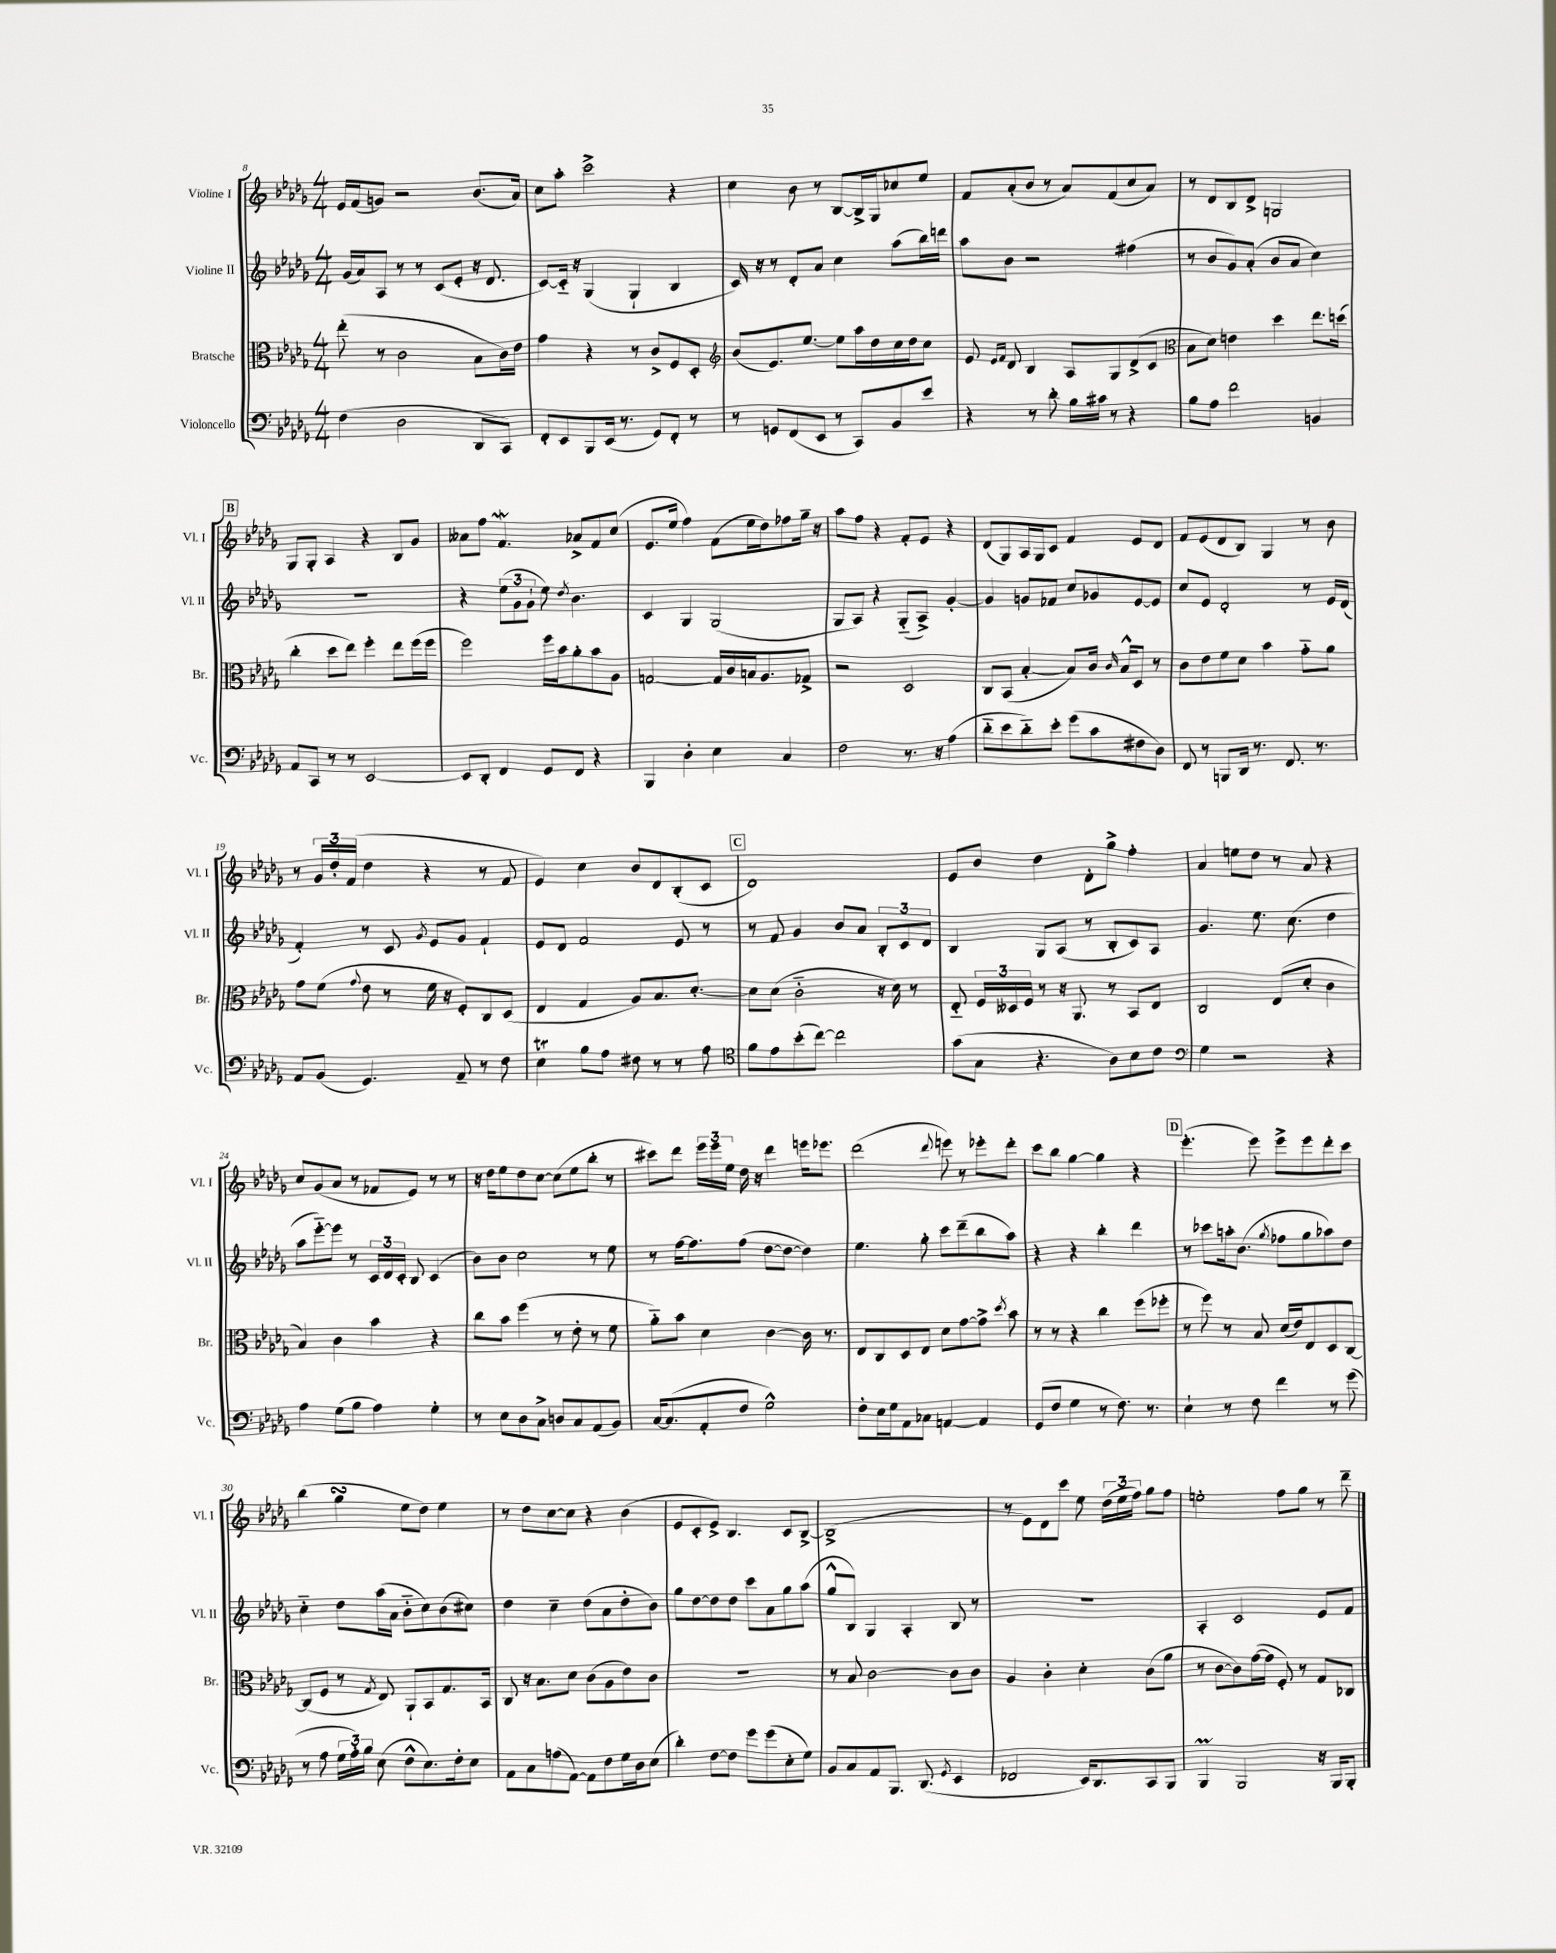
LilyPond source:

<<
\new StaffGroup <<
\new Staff = "s0" \with { instrumentName = "Violine I" shortInstrumentName = "Vl. I" } {
    \clef treble \key des \major \numericTimeSignature \time 4/4
    \autoBeamOff ees'16[ f'16( g'8]) r2 bes'8.[( aes'16]) |
    c''8[ aes''8]-. c'''2-> r4 |
    c''4 bes'8 r8 bes8[~ bes16-> ges16 ces''8 ees''8] |
    f'8[ aes'8-.( bes'8] r8 aes'8[) f'8( c''8 aes'8]) |
    r8 des'8[ bes8 des'8]-> g2 |
    \mark \markup { \box "B" } ges8[ ges8]-. aes4 r4 bes8[ ges'8] |
    aeses'8[ f''8] f'4.\mordent aes'8[-> f'8 c''8]( |
    ees'8.[ ees''16] f''4) f'8[( ees''16 des''16) fes''8 ges''16]-- r16 |
    aes''8[ f''8] r4 f'8[-. ees'8] r4 |
    des'8[( ges8) aes16 ges16 c'8] f'4 ees'8[ des'8] |
    f'8[ ees'8( des'8 bes8]) ges4 r8 bes'8 |
    r8 \tuplet 3/2 { ges'16[ des''16-. f'16]( } des''4 r4 r8 f'8 |
    ees'4) c''4 bes'8[ des'8 bes8-.( c'8] |
    \mark \markup { \box "C" } des'1) |
    ees'8[ bes'8] des''4 des'8[-. ges''8]-> f''4-. |
    aes'4 e''8[ des''8] r8 aes'8 r4 |
    c''8[ ges'8( aes'8] r8 fes'8[ ees'8]) r8 r8 |
    r16 des''16[ ees''8 des''8 c''8]~ c''8[( ees''8 bes''8]-. r8 |
    cis'''8[) des'''8] \tuplet 3/2 { ees'''16[ ees'''16 ees''16] } des''16 r16 des'''4 e'''16[ ees'''8.] |
    des'''2( \appoggiatura { des'''8 } e'''8) r8 ees'''8[-. des'''8]-. |
    c'''8[ bes''8] ges''4~ ges''4 r4 |
    \mark \markup { \box "D" } ees'''4.-.( ees'''8) ees'''8[-> ees'''8 des'''8-. c'''8] |
    bes''4( ges''4\turn ees''8[ des''8]) ees''4 |
    r8 des''8[ c''8~ c''8] r4 bes'4( |
    ees'8[ c'8-. ees'8]->) bes4. c'8[ bes8]~-> |
    bes1->( |
    r8 ees'8[) des'8 c'''8] ees''8 \tuplet 3/2 { des''16[( ees''16 f''16]) } ges''8[ f''8] |
    e''2-. f''8[ ges''8] r8 des'''8-- \bar "|." |
}
\new Staff = "s1" \with { instrumentName = "Violine II" shortInstrumentName = "Vl. II" } {
    \clef treble \key des \major \numericTimeSignature \time 4/4
    \autoBeamOff ges'16[( aes'16) aes8] r8 r8 c'8[( ees'8]-. r16 des'8. |
    c'8[~) c'16]-_ r16 ges4( ges4-! bes4 |
    c'16) r16 r8 des'8[-. aes'8] c''4 aes''8[( bes''16) d'''16] |
    aes''8[ bes'8] r2 fis''4( |
    r8 bes'8[ ges'8) aes'8]-.( bes'8[ aes'8] c''4) |
    \mark \markup { \box "B" } R1 |
    r4 \tuplet 3/2 { ees''8[( ges'8 ges'8]-! } ees''8) \acciaccatura { des''8 } bes'4. |
    c'4 ges4 ges2( |
    ges8[ aes8]) r4 ges8[-_( aes8]->) ges'4~-. |
    ges'4 g'8[ fes'8] c''8[ ges'8 ees'8~ ees'8] |
    c''8[ ees'8] des'2-. r8 ees'16[ des'16]( |
    f'4-.) r8 c'8 \acciaccatura { ges'8 } ees'8[ ges'8] f'4-! |
    ees'8[ des'8] f'2 ees'8 r8 |
    \mark \markup { \box "C" } r8 f'8 ges'4 bes'8[ aes'8] \tuplet 3/2 { bes8[-. c'8 des'8] } |
    bes4 ges8[ aes8]( r8 bes8[-. c'8) aes8] |
    ges'4. ees''8. c''8.( des''4 |
    aes''8[ ees'''8~-_) ees'''8] r8 \tuplet 3/2 { c'16[ des'16 c'16]-. } bes8 c'4( |
    bes'8[) bes'8] c''2 r8 ees''8 |
    r8 f''16[~ f''8. f''8]( des''8[~ des''8]~ des''4) |
    ees''4. ges''8-. c'''8[ des'''8--( bes''8 aes''8]) |
    r4 r4 bes''4-. des'''4 |
    \mark \markup { \box "D" } r8 ces'''8[ a''16-. bes'8.]( \acciaccatura { ges''8 } fes''8[ ges''8 aes''8) des''8] |
    c''4-_ des''8[ aes''16( aes'16] bes'8[-_ c''8) bes'8( cis''8]) |
    des''4 c''4-- des''8[( aes'8 des''8-. bes'8]) |
    ges''8[ des''8~ des''8 des''8] c'''8[ aes'8 ges''8 aes''8]( |
    ges''8[-^ bes8]) ges4 aes4-. bes8 r8 |
    R1 |
    aes4-. c'2 ees'8[ f'8] \bar "|." |
}
\new Staff = "s2" \with { instrumentName = "Bratsche" shortInstrumentName = "Br." } {
    \clef alto \key des \major \numericTimeSignature \time 4/4
    \autoBeamOff ees''8-.( r8 c'2 bes8[ c'16) ees'16] |
    ges'4 r4 r8 c'8[-> f8 des8]-. |
    \clef treble bes'8[( ees'8.) ees''8.]~ ees''8[ aes''16 des''16 c''16 des''16 c''8] |
    ees'8 \grace { ees'16[ f'16] } des'8 bes4 aes8[ ges8 des'8->( c'8] |
    \clef alto bes8[ des'8]) e'4 des''4 ees''8.[ d''16]( |
    \mark \markup { \box "B" } c''4-. des''8[ ees''8]) f''4-. ees''8[ f''16( f''16] |
    f''2) f''16[ bes'16 aes'8-. bes'8 aes8] |
    g2~ g16[ c'16 b16 aes8. ges8]-> |
    r2 des2 |
    c8[ bes,8]( bes4~-. bes8[) c'16] \grace { c'16 } bes16[-^ des8] r8 |
    c'8[ ees'8 f'8 des'8] bes'4 ges'8[-_ aes'8] |
    ges'8[ f'8]( \appoggiatura { ges'8 } ees'8 r8 f'16 r16 f8[-.) c8 des8]( |
    ees4 ges4 aes8[) bes8. des'8.]~-. |
    \mark \markup { \box "C" } des'8[ des'8]( c'2-_ r16 des'16) r8 |
    ees8-_ \tuplet 3/2 { f16[ deses16 f16] } r8 r16 aes,8. r8 bes,8[ ees8] |
    c2 ees8[( des'8]-. c'4 |
    bes4) c'4 bes'4 r4 |
    c''8[ bes'8] f''4( r8 ees'8-. r8 f'8 |
    aes'8[-_) bes'8] des'4 c'4~ c'16 r8. |
    ees8[ c8 des8 ees8] des'8[ ges'8~ ges'8]-> \acciaccatura { des''8 } bes'8 |
    r8 r8 r4 c''4 f''8[( fes''8]-. |
    \mark \markup { \box "D" } r8 f''8) r8 bes8 des'16[( ees'16) ees8 des8 c8]~ |
    c8[( f8] r8 \acciaccatura { ges8 } ees8) aes,8[-! bes,8 ges8. bes,16] |
    c8 r16 bes8.[ des'8] c'8[( aes8 ees'8) c'8] |
    R1 |
    r8 bes8 c'2~ c'8[ c'8] |
    aes4 c'4-. des'4-. c'8[( aes'8] |
    r8 c'8[~ c'8) ges'16~( ges'16] f8-.) r8 ges8[ ces8] \bar "|." |
}
\new Staff = "s3" \with { instrumentName = "Violoncello" shortInstrumentName = "Vc." } {
    \clef bass \key des \major \numericTimeSignature \time 4/4
    \autoBeamOff f4( des2 des,8[ c,8]) |
    f,8[-. ees,8 bes,,8 ees,16]( r8. ges,8[) f,8]-. r8 |
    r8 g,8[ f,8( ees,8] r8 c,8[) bes,8 ees'8] |
    r4 r8 des'8-. bes16[ cis'16] r8 r4 |
    bes8[ aes8] f'2 b,4 |
    \mark \markup { \box "B" } aes,8[ c,8] r8 r8 ees,2~ |
    ees,8[ des,8]-. f,4 ges,8[ f,8] r4 |
    bes,,4 des4-. ees4 c4 |
    f2 r8. r16 aes4( |
    des'8[-_ ees'8 des'8-_) ees'8]-. ges'8[( c'8 fis8 des8]) |
    f,8 r8 b,,8[ des,16] r8. f,8. r8. |
    aes,8[ bes,8]( ges,4.) aes,8-- r8 f8 |
    ees4\trill bes8[ aes8] fis8 r8 r8 aes8 |
    \mark \markup { \box "C" } \clef tenor f'8[ ees'8 bes'8-.( c''8]~) c''2 |
    ges'8[( ges8] r4. aes8[) bes8 c'8] |
    \clef bass ges4 r2 r4 |
    aes4 ges8[( bes8] aes4) ges4-. |
    r8 ees8[ des8 c8]-> d8[ c8 aes,8( bes,8]) |
    c16[~ c8.( aes,8-. f8] ges2-^) |
    f8[-. ees16 ges16 aes,8 ces8] a,4~ a,4 |
    ges,8[( f8] ges4 r8 f8.) r8. |
    \mark \markup { \box "D" } ees4-! r8 f8 f'4 r8 ges'8( |
    r8 aes8 \tuplet 3/2 { ges16[ aes16-.) bes16] } ees8( f8[-^ ees8.) f16-. ees8] |
    aes,8[ c8 a8( aes,8]~) aes,8[ f8 ges16 des16 ees8]( |
    des'4-.) f8[~ f8] ges'8[ ges'8( ees8-. ges8]) |
    bes,8[ c8 aes,8 bes,,8.] des,8.( \acciaccatura { ges,8 } ees,4 |
    fes,2 ees,16[) des,8. c,8 bes,,8] |
    bes,,4\prall bes,,2 r16 bes,,16[ bes,,8]-. \bar "|." |
}
>>
>>
\layout { \context { \Score currentBarNumber = #8 } }
